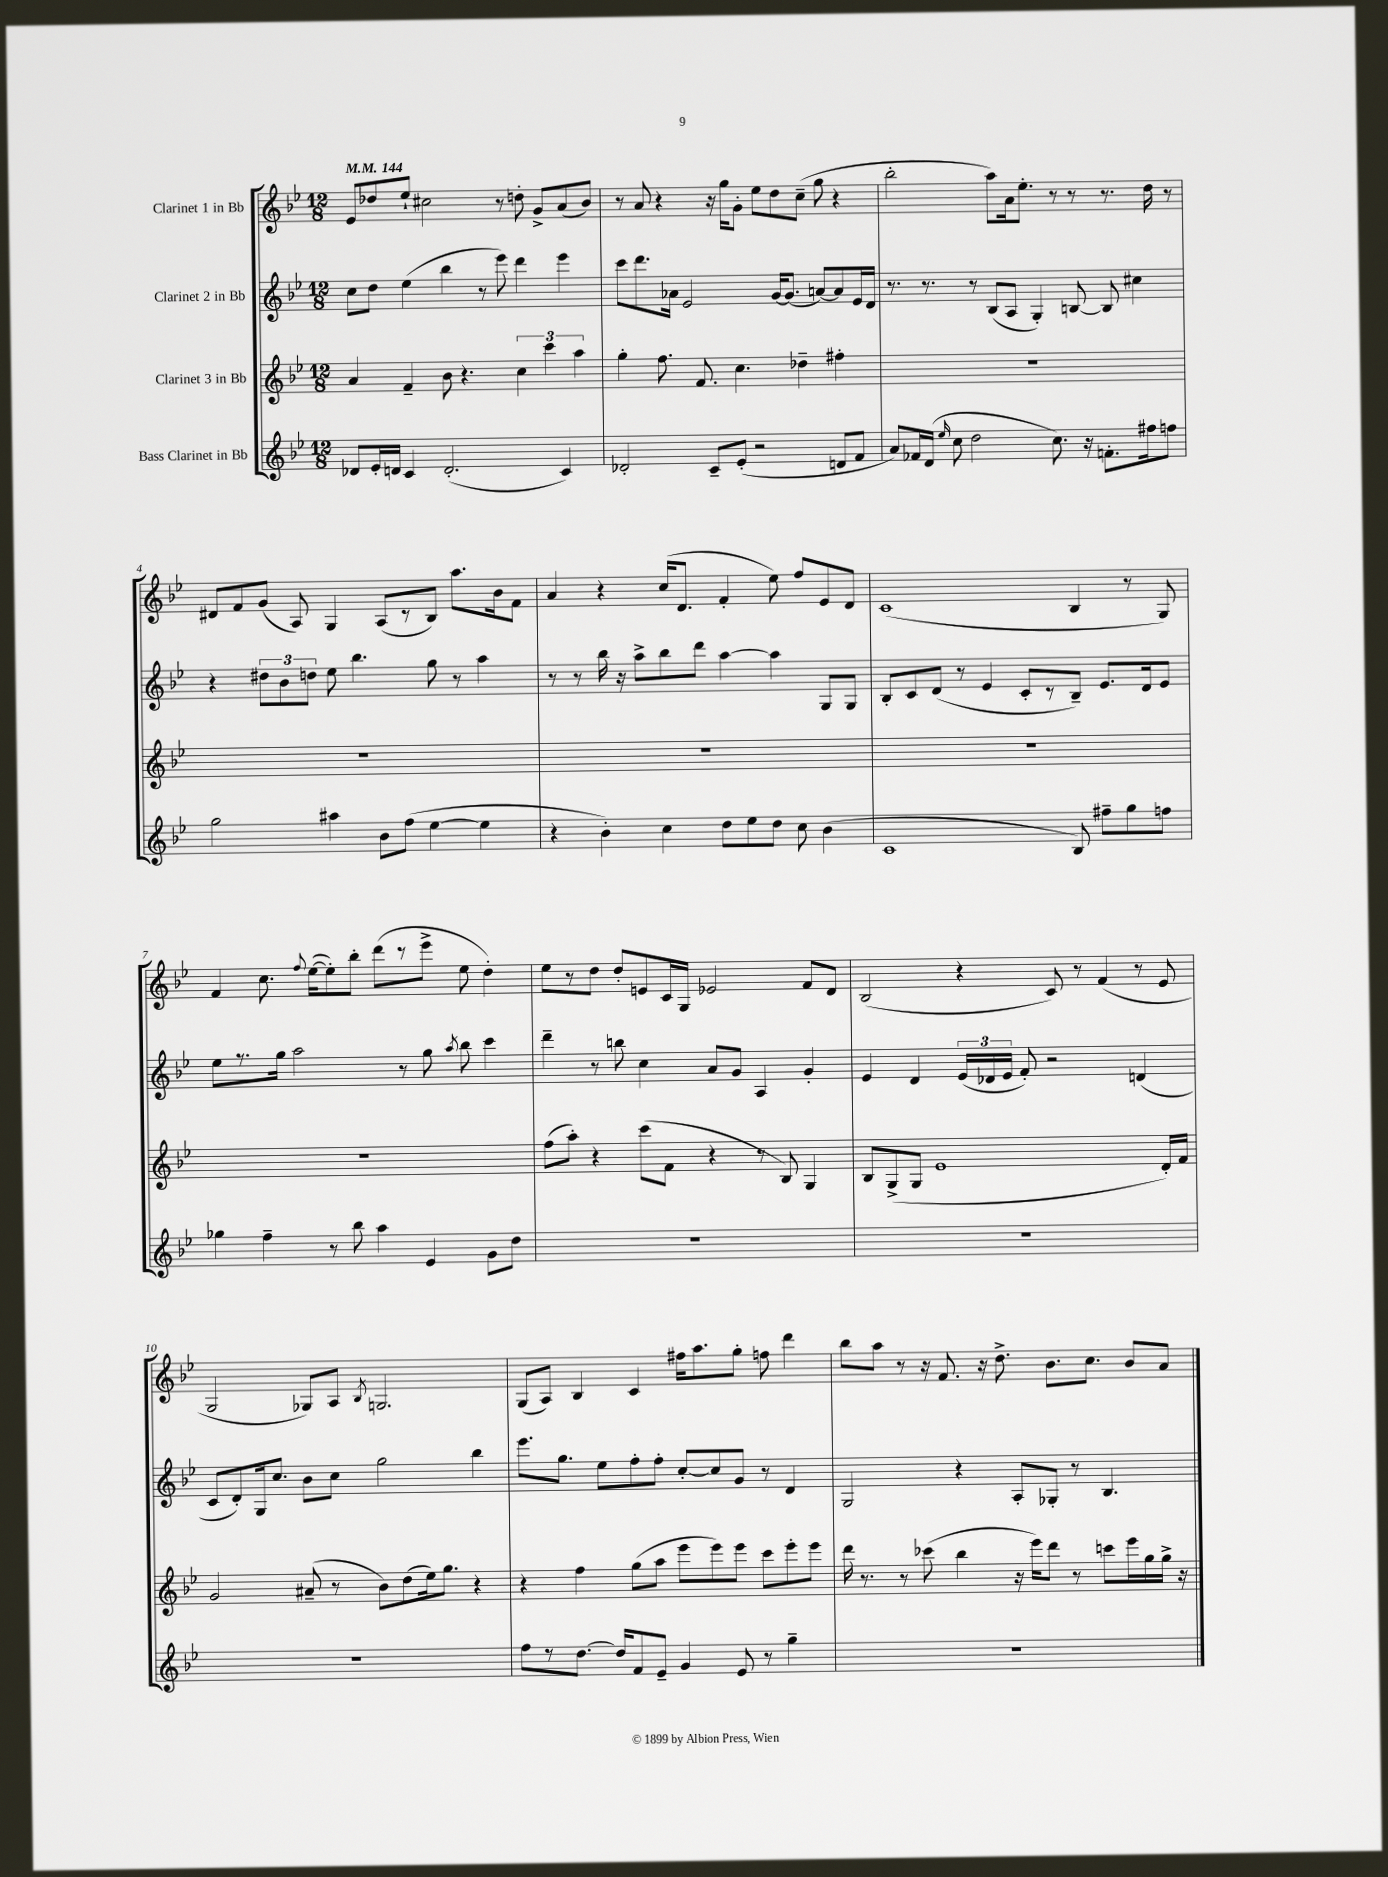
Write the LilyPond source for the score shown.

<<
\new StaffGroup <<
\new Staff = "s0" \with { instrumentName = "Clarinet 1 in Bb" } {
    \clef treble \key bes \major \numericTimeSignature \time 12/8 \tempo 4 = 144
    \autoBeamOff ees'8[ des''8 ees''8]-! cis''2 r8 d''8-. g'8[-> a'8( bes'8]) |
    r8 a'8 r4 r16 g''16[ g'8]-. ees''8[ d''8 c''8]--( g''8 r4 |
    bes''2-. a''8[) a'16 ees''8.]-. r8 r8 r8. d''16 r8 |
    dis'8[ f'8 g'8]( a8) g4 a8[( r8 bes8]) a''8.[ bes'16 f'8] |
    a'4 r4 c''16[( d'8.] f'4-. ees''8) f''8[ ees'8 d'8] |
    c'1( bes4 r8 g8) |
    f'4 c''8. \appoggiatura { f''8 } ees''16[~( ees''8-.) bes''8]-. d'''8[( r8 ees'''8]-> ees''8 d''4-.) |
    ees''8[ r8 d''8] d''8[-. e'8 c'16 g16] ees'2 f'8[ d'8] |
    bes2( r4 c'8) r8 f'4( r8 ees'8 |
    g2 ges8[) a8] \acciaccatura { bes8 } g2. |
    g8[( a8]) bes4 c'4 fis''16[ a''8. g''8]-. f''8 d'''4 |
    bes''8[ a''8] r8 r16 f'8. r16 d''8.-> bes'8.[ c''8.] bes'8[ a'8] \bar "|." |
}
\new Staff = "s1" \with { instrumentName = "Clarinet 2 in Bb" } {
    \clef treble \key bes \major \numericTimeSignature \time 12/8
    \autoBeamOff c''8[ d''8] ees''4( bes''4 r8 ees'''8) d'''4 ees'''4 |
    c'''8[ d'''8. aes'16] ees'2 g'16[~ g'8.]( a'8[~) a'8 ees'16 d'16] |
    r8. r8. r8 bes8[( a8] g4-.) b8~ b8 cis''4 |
    r4 \tuplet 3/2 { dis''8[ bes'8 d''8] } ees''8 bes''4. g''8 r8 a''4 |
    r8 r8 bes''16 r16 a''8[-> bes''8 d'''8] a''4~ a''4 g8[ g8] |
    bes8[-. c'8 d'8]( r8 ees'4 c'8[-. r8 bes8]--) ees'8.[ d'16 ees'8] |
    ees''8[ r8. g''16] a''2 r8 g''8 \acciaccatura { a''8 } bes''8 c'''4 |
    d'''4-- r8 b''8 c''4 a'8[ g'8] a4 g'4-. |
    ees'4 d'4 \tuplet 3/2 { ees'16[( des'16 ees'16] } f'8-.) r2 d'4( |
    c'8[ d'8-.) g16 c''8.] bes'8[ c''8] g''2 bes''4 |
    ees'''8.[ g''8.] ees''8[ f''8-. f''8]-. c''8[~-. c''8 g'8] r8 d'4 |
    g2 r4 a8[-. ges8]-. r8 bes4. \bar "|." |
}
\new Staff = "s2" \with { instrumentName = "Clarinet 3 in Bb" } {
    \clef treble \key bes \major \numericTimeSignature \time 12/8
    \autoBeamOff a'4 f'4-- bes'8 r4. \tuplet 3/2 { c''4 c'''4 a''4 } |
    g''4-. f''8. f'8. c''4. des''4-- fis''4-. |
    R1. |
    R1. |
    R1. |
    R1. |
    R1. |
    f''8[( a''8]-.) r4 c'''8[( f'8] r4 r8 bes8) g4 |
    bes8[ g8->( g8] ees'1 d'16[-.) f'16] |
    g'2 ais'8--( r8 bes'8[) d''8( ees''16) g''8.] r4 |
    r4 f''4 g''8[( a''8] ees'''8[ ees'''8) ees'''8] c'''8[ ees'''8-. ees'''8] |
    d'''16 r8. r8 ces'''8( bes''4 r16 ees'''16[) d'''8] r8 c'''8[ ees'''16 g''16 g''16]-> r16 \bar "|." |
}
\new Staff = "s3" \with { instrumentName = "Bass Clarinet in Bb" } {
    \clef treble \key bes \major \numericTimeSignature \time 12/8
    \autoBeamOff des'8[ ees'16-. d'16] c'4 d'2.-.( c'4) |
    des'2-. c'8[-- ees'8]-.( r2 d'8[ f'8] |
    a'8[) fes'16 d'16]( \grace { ees''16 } c''8 d''2 c''8.) r16 f'8.[-. fis''16 f''8] |
    g''2 ais''4 bes'8[ f''8]( ees''4~ ees''4 |
    r4 bes'4-.) c''4 d''8[ ees''8 d''8] c''8 bes'4( |
    c'1 bes8) fis''8[-- g''8 f''8] |
    ges''4 f''4-- r8 bes''8 a''4 ees'4 g'8[ d''8] |
    R1. |
    R1. |
    R1. |
    f''8[ r8 d''8.]~ d''16[ f'8 ees'8]-- g'4 ees'8 r8 g''4-- |
    R1. \bar "|." |
}
>>
>>
